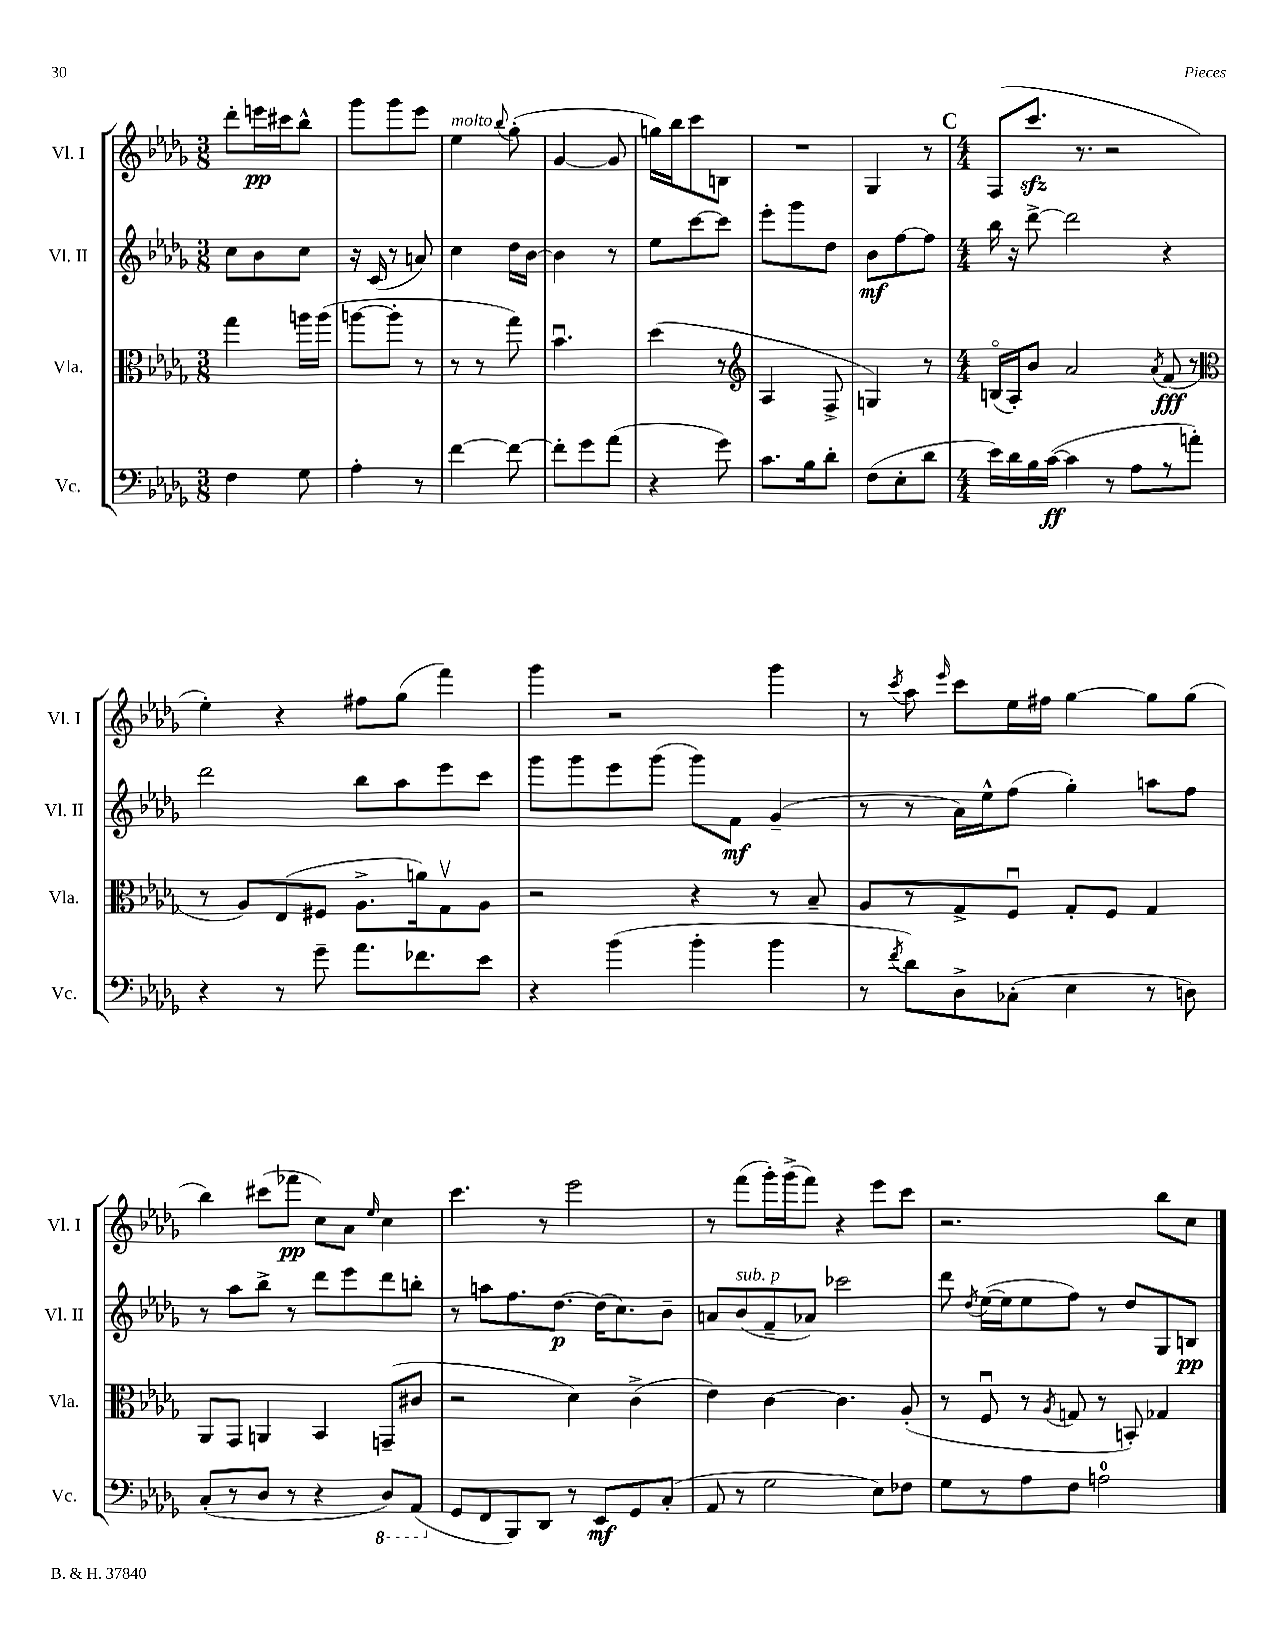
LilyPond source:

<<
\new StaffGroup <<
\new Staff = "s0" \with { instrumentName = "Vl. I" shortInstrumentName = "Vl. I" } {
    \clef treble \key des \major \numericTimeSignature \time 3/8
    \autoBeamOff des'''8[-. e'''16\pp cis'''16 bes''8]-^ |
    ges'''8[ ges'''8 ees'''8] |
    ees''4^\markup { \italic "molto" } \appoggiatura { bes''8 } ges''8-.( |
    ges'4~ ges'8 |
    g''16[) bes''16 c'''8 b8] |
    R4. |
    ges4 r8 |
    \mark \markup { \bold "C" } \numericTimeSignature \time 4/4 f8[( c'''8.]\sfz r8. r2 |
    ees''4-.) r4 fis''8[ ges''8]( f'''4) |
    ges'''4 r2 ges'''4 |
    r8 \acciaccatura { c'''8 } aes''8 \grace { ees'''16 } c'''8[ ees''16 fis''16] ges''4~ ges''8[ ges''8]( |
    bes''4) cis'''8[( fes'''8]\pp c''8[) aes'8] \grace { ees''16 } c''4 |
    c'''4. r8 ees'''2 |
    r8 f'''8[( ges'''16-.) ges'''16->( f'''8]) r4 ees'''8[ c'''8] |
    r2. bes''8[ c''8] \bar "|." |
}
\new Staff = "s1" \with { instrumentName = "Vl. II" shortInstrumentName = "Vl. II" } {
    \clef treble \key des \major \numericTimeSignature \time 3/8
    \autoBeamOff c''8[ bes'8 c''8] |
    r16 c'16( r8 a'8) |
    c''4 des''16[ bes'16]~ |
    bes'4 r8 |
    ees''8[ c'''8~ c'''8] |
    ees'''8[-. ges'''8 des''8] |
    bes'8[\mf f''8~ f''8] |
    \mark \markup { \bold "C" } \numericTimeSignature \time 4/4 bes''16 r16 des'''8~-> des'''2 r4 |
    des'''2 bes''8[ aes''8 ees'''8 c'''8] |
    ges'''8[ ges'''8 ees'''8 ges'''8]( ges'''8[) f'8]\mf ges'4--( |
    r8 r8 aes'16[) ees''16-^ f''8]( ges''4-.) a''8[ f''8] |
    r8 aes''8[ bes''8]-> r8 des'''8[ ees'''8 des'''8 b''8]-. |
    r8 a''8[ f''8. des''8.]~\p des''16[( c''8.) bes'8]-- |
    a'8[ bes'8^\markup { \italic "sub. p" }( f'8-- aes'8]) ces'''2 |
    des'''8 \acciaccatura { des''8 } ees''16[~( ees''16 ees''8 f''8]) r8 des''8[ ges8 b8]\pp \bar "|." |
}
\new Staff = "s2" \with { instrumentName = "Vla." shortInstrumentName = "Vla." } {
    \clef alto \key des \major \numericTimeSignature \time 3/8
    \autoBeamOff ges''4 a''16[ a''16]( |
    a''8[~ a''8]-. r8 |
    r8 r8 ges''8) |
    bes'4.\downbow |
    des''4( r8 |
    \clef treble aes4 f8-> |
    g4) r8 |
    \mark \markup { \bold "C" } \numericTimeSignature \time 4/4 b16[\flageolet( aes16-.) bes'8] aes'2 \acciaccatura { aes'8 } f'8\fff( r8 |
    \clef alto r8 aes8[) ees8( fis8] aes8.[-> a'16) ges8\upbow aes8] |
    r2 r4 r8 bes8-- |
    aes8[ r8 ges8-> f8]\downbow ges8[-. f8] ges4 |
    aes,8[ ges,8] a,4 bes,4 g,8[--( cis'8] |
    r2 des'4) c'4->( |
    ees'4) c'4~ c'4. aes8-.( |
    r8 f8\downbow r8 \acciaccatura { aes8 } g8 r8 b,8-.) ges4 \bar "|." |
}
\new Staff = "s3" \with { instrumentName = "Vc." shortInstrumentName = "Vc." } {
    \clef bass \key des \major \numericTimeSignature \time 3/8
    \autoBeamOff f4 ges8 |
    aes4-. r8 |
    f'4~ f'8~ |
    f'8[-. ges'8 aes'8]( |
    r4 ges'8) |
    c'8.[ bes16 des'8]-. |
    f8[( ees8-. des'8] |
    \mark \markup { \bold "C" } \numericTimeSignature \time 4/4 ees'16[) des'16 bes16 c'16]~\ff( c'4 r8 aes8[ r8 a'8]-.) |
    r4 r8 ges'8-- aes'8.[ fes'8. ees'8] |
    r4 bes'4( bes'4-. bes'4 |
    r8 \acciaccatura { f'8 } des'8[) des8-> ces8]-.( ees4 r8 d8) |
    c8[-.( r8 des8] r8 r4 \ottava #-1 des,8[) aes,,8]( \ottava #0 |
    ges,8[ f,8 bes,,8) des,8] r8 ees,8[\mf ges,8 c8]-.( |
    aes,8 r8 ges2 ees8[) fes8] |
    ges8[ r8 aes8 f8] a2-0 \bar "|." |
}
>>
>>
\layout { \context { \Score \remove "Bar_number_engraver" } }
